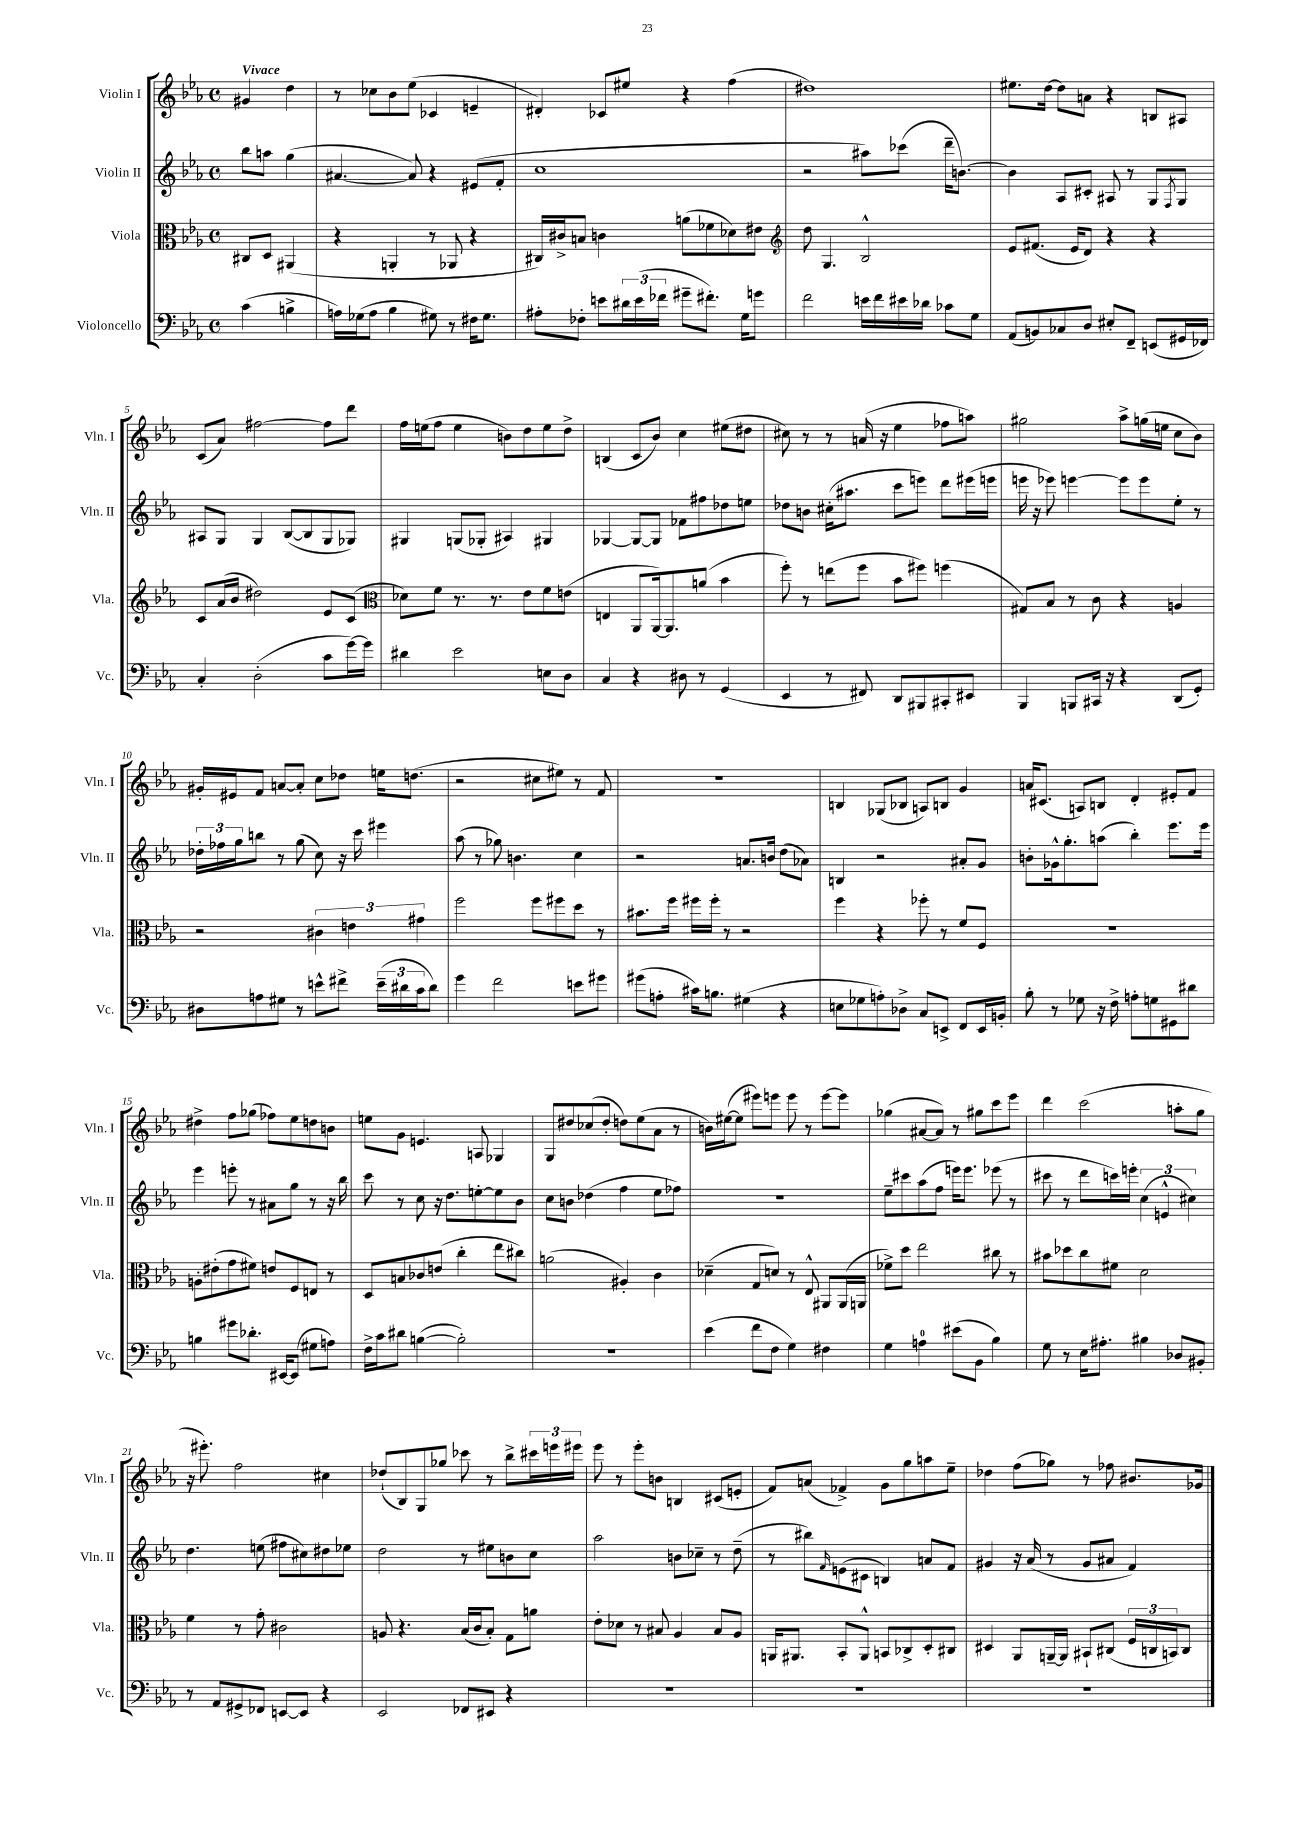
<<
\new StaffGroup <<
\new Staff = "s0" \with { instrumentName = "Violin I" shortInstrumentName = "Vln. I" } {
    \clef treble \key ees \major \defaultTimeSignature \time 4/4 \partial 2 \tempo "Vivace"
    gis'4 d''4 |
    r8 ces''8 bes'8 ees''8( ces'4 e'4-- |
    dis'4-.) ces'8 eis''8 r4 f''4( |
    dis''1) |
    eis''8. d''16~ d''8 a'8 r4 b8 ais8 |
    c'8( aes'8) fis''2~ fis''8 d'''8 |
    f''16 e''16( f''8 e''4 b'8) d''8 e''8 d''8-> |
    b4( c'8 bes'8) c''4 eis''8( dis''8 |
    cis''8) r8 r8 a'16( r16 ees''4 fes''8 a''8) |
    gis''2 aes''8-> g''16( e''16 c''8 bes'8) |
    gis'16-. eis'16 f'8 a'8~ a'8-. c''8 des''8 e''16 d''8.( |
    r2 cis''8 eis''8) r8 f'8 |
    R1 |
    b4 ges8( bes8 a8) b8 g'4 |
    a'16 cis'8.( a8) b8 d'4-. eis'8-. f'8 |
    dis''4-> f''8 ges''8( fes''8) ees''8 d''8 b'8 |
    e''8 g'8 e'4. a8 ges4 |
    g8 dis''8 ces''8( dis''8-. d''8) ees''8( aes'8 r8 |
    b'16) eis''16~( eis''8 eis'''8) e'''8 e'''8 r8 e'''8~ e'''8 |
    ges''4( ais'8~ ais'8) r8 gis''8 c'''8 ees'''8 |
    d'''4 c'''2( a''8-. g''8 |
    r16 eis'''8.-.) f''2 cis''4 |
    des''8-!( bes8) g8 ges''8 ces'''8 r8 bes''8-> \tuplet 3/2 { cis'''16 e'''16 eis'''16 } |
    ees'''8 r8 ees'''8-. b'8 b4 cis'8( e'8-. |
    f'8) a'8( fes'4->) g'8 g''8 a''8 ees''8-- |
    des''4 f''8( ges''8) r8 fes''8 bis'8. ges'16 \bar "|." |
}
\new Staff = "s1" \with { instrumentName = "Violin II" shortInstrumentName = "Vln. II" } {
    \clef treble \key ees \major \defaultTimeSignature \time 4/4 \partial 2
    bes''8 a''8 g''4( |
    ais'4.~ ais'8) r4 eis'8( f'8-. |
    c''1 |
    r2 ais''8) ces'''8( d'''16-- b'8.~) |
    b'4 aes8 cis'8-. ais8 r8 g8 \acciaccatura { f8 } g8 |
    ais8 g8 g4 bes8~( bes8 g8 ges8) |
    gis4 g8( ges8-. ais4) gis4 |
    ges4~ ges8~ ges8 fes'8 fis''8 des''8 e''8 |
    des''8 b'8 cis''16-.( ais''8. c'''8 e'''8) d'''8 eis'''16( e'''16 |
    e'''16 r16 ees'''8) e'''4~ e'''8 e'''8 ees''8-. r8 |
    \tuplet 3/2 { des''16-. fes''16 g''16 } b''8 r8 g''8( c''8) r16 c'''16 eis'''4 |
    aes''8( r8 ges''8) b'4. c''4 |
    r2 a'8. b'16 d''8( aes'8) |
    b4 r2 ais'8-. g'8 |
    b'8-. ges'16-^ g''8.-. a''8( bes''4-.) ees'''8. ees'''16 |
    ees'''4 e'''8-. r8 ais'8 g''8 r8 r16 bes''16 |
    c'''8 r8 c''8 r16 d''8. e''8~-. e''8 bes'8 |
    c''8 b'8 des''4( f''4 ees''8 fes''8) |
    R1 |
    ees''8-- cis'''8 aes''8( f''8 e'''16) e'''8. ees'''8( r8 |
    cis'''8 r8 d'''8 c'''16) e'''16-. \tuplet 3/2 { c''4( e'4-^ cis''4) } |
    d''4. e''8( fis''8 cis''8) dis''8 ees''8 |
    d''2 r8 eis''8 b'8 c''8 |
    aes''2 b'8 ces''8-- r8 d''8--( |
    r8 bis''8) \grace { f'16 } e'8( cis'8 b4) a'8 f'8 |
    gis'4 r16 aes'16( r8 gis'8 ais'8 f'4) \bar "|." |
}
\new Staff = "s2" \with { instrumentName = "Viola" shortInstrumentName = "Vla." } {
    \clef alto \key ees \major \defaultTimeSignature \time 4/4 \partial 2
    cis8 d8 ais,4( |
    r4 a,4-. r8 aes,8 r4 |
    cis16) cis'16-> b8 c'4 a'8( fes'8 des'8) eis'8 |
    \clef treble d''8 g4. bes2-^ |
    ees'8 fis'8.( ees'16 d'8) r4 r4 |
    c'8 aes'16( bes'16 dis''2) ees'8 c'8( |
    \clef alto des'8) f'8 r8. r8. ees'8 f'8 e'8( |
    e4 aes,8 aes,16~) aes,8. a'8( bes'4 |
    f''8-.) r8 e''8( f''8 bes'8 fis''8) f''4( |
    gis8) bes8 r8 c'8 r4 a4 |
    r2 \tuplet 3/2 { cis'4 e'4 gis'4 } |
    f''2 f''8 fis''8 d''8 r8 |
    bis'8. f''16 fis''16 fis''16-. r8 r2 |
    f''4 r4 fes''8-. r8 f'8 f8 |
    r1 |
    a8-. eis'8-.( g'8 fis'8) e'8 f8 e8 r8 |
    d8 b8 ces'8 e'8( c''4-. ees''8 cis''8) |
    a'2( ais4-.) c'4 |
    des'4--( g8 d'8) r8 ees8-^ ais,8 ais,16( a,16 |
    fes'8->) d''8 ees''2 cis''8 r8 |
    bis'8 des''8 c''8 fis'8 d'2 |
    f'4 r8 g'8-. cis'2 |
    a8 r4. bes16( c'16 bes8-.) g8 a'8 |
    ees'8-. des'8 r8 bis8 aes4 bis8 aes8 |
    a,16 ais,8. bes,8-. ais,8-^ b,8 ces8-> d8-. cis8 |
    dis4 aes,8 a,16~-- a,16 bis,8-! cis8( \tuplet 3/2 { f16 c16 b,16) } c8 \bar "|." |
}
\new Staff = "s3" \with { instrumentName = "Violoncello" shortInstrumentName = "Vc." } {
    \clef bass \key ees \major \defaultTimeSignature \time 4/4 \partial 2
    c'4( b4-> |
    a16) ges16( a8 bes4 gis8) r8 fis16 gis8. |
    ais8-. fes8-. e'8 \tuplet 3/2 { dis'16 e'16( fes'16 } gis'8-- fis'8.-.) g16 g'8 |
    f'2 e'16 f'16 eis'16 des'16 ces'8 g8 |
    aes,8( b,8) ces8 d8 eis8-. f,8-- e,8( gis,16 fes,16) |
    c4-. d2-.( c'8 g'16~) g'16 |
    dis'4 ees'2 e8 d8 |
    c4 r4 dis8 r8 g,4( |
    ees,4 r8 fis,8) d,8 bis,,8 cis,8-. eis,8 |
    bes,,4 b,,8 cis,16 r16 r4 d,8( g,8-.) |
    dis8 a8 gis8 r8 e'8-^ fis'8-> \tuplet 3/2 { e'16--( dis'16 c'16 } dis'8) |
    g'4 f'2 e'8 gis'8 |
    gis'8( a8-. cis'16) b8. gis4( r4 |
    e8 ges8 a8-.) des8-> c8 e,8-> f,8 e,16 b,16-. |
    bes8-. r8 ges8 r16 f16-> a8-. g8 gis,8 dis'8 |
    b4 gis'8 des'8.-. eis,16~ eis,8( gis8 a8) |
    f16-> c'16 dis'8 b4~( b2-.) |
    R1 |
    ees'4( f'8 f8 g4) fis4 |
    g4 a4-0 eis'8( bes,8 bes4) |
    g8 r8 ees16 ais8.-. bis4 des8 bis,8-. |
    r8 aes,8 gis,8-> fes,8 e,8~ e,8 r4 |
    ees,2 fes,8 eis,8 r4 |
    R1 |
    R1 |
    R1 \bar "|." |
}
>>
>>
